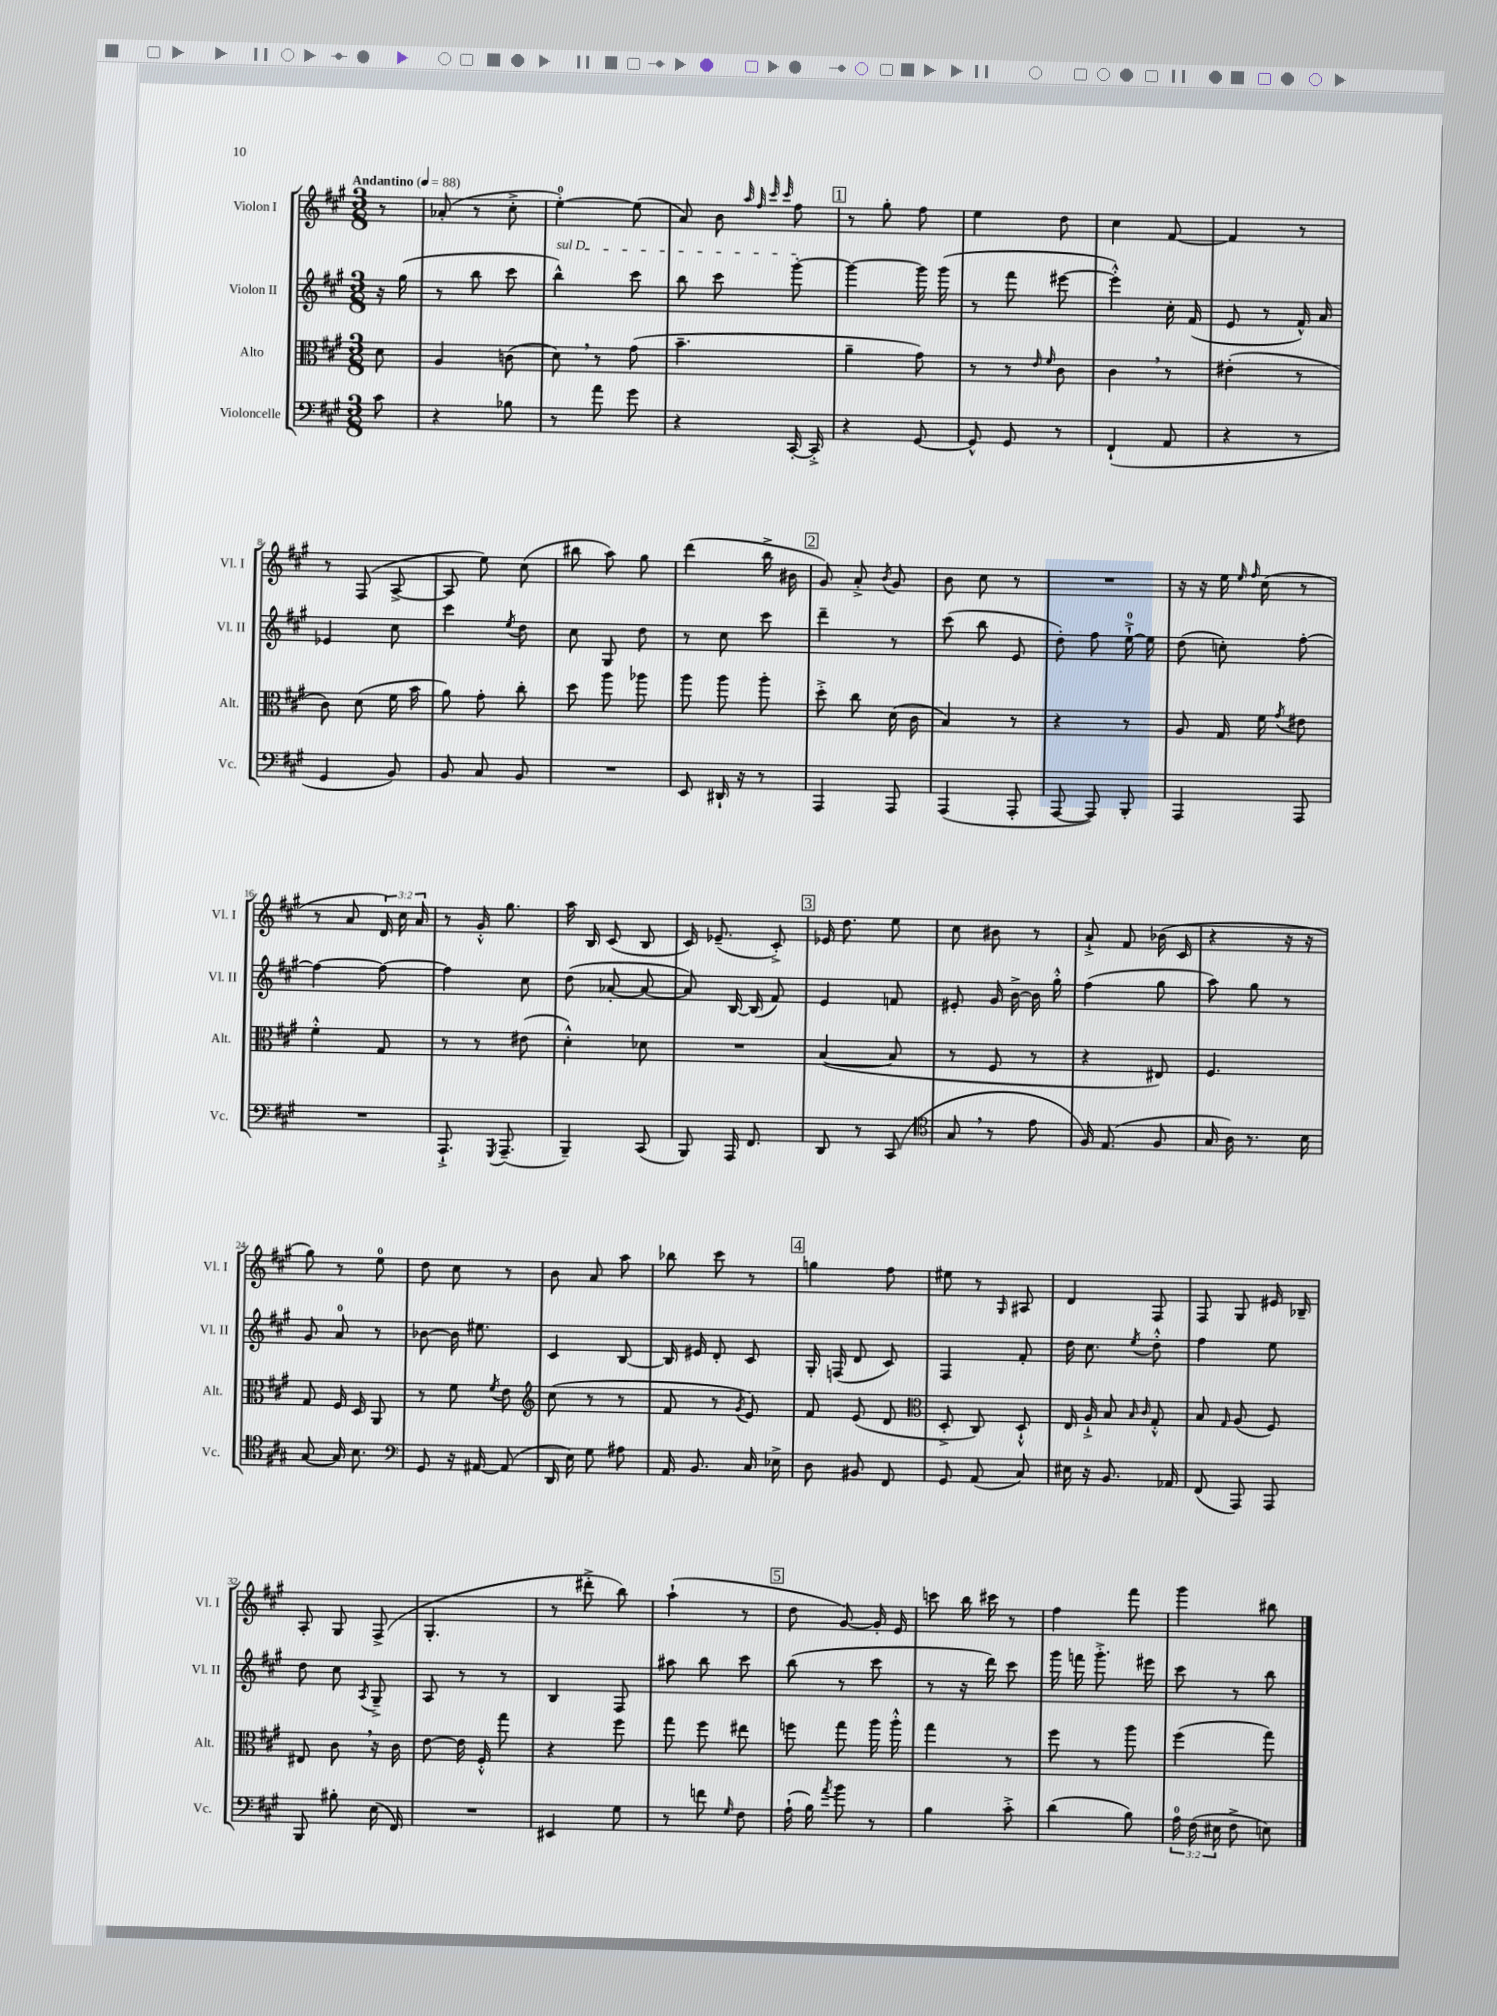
<<
\new StaffGroup <<
\new Staff = "s0" \with { instrumentName = "Violon I" shortInstrumentName = "Vl. I" } {
    \clef treble \key a \major \numericTimeSignature \time 3/8 \override Staff.TupletNumber.text = #tuplet-number::calc-fraction-text \partial 8 \tempo "Andantino" 4 = 88
    \autoBeamOff r8 |
    aes'8-.( r8 cis''8-.-> |
    e''4-0~-.) e''8( |
    a'8) b'8 \grace { a''32 fis''32 cis'''32 cis'''32 } fis''8 |
    \mark \markup { \box "1" } r8 gis''8-. fis''8 |
    e''4 d''8 |
    cis''4 fis'8~ |
    fis'4 r8 |
    r8 fis8( a8~-> |
    a8 e''8) cis''8( |
    bis''8 a''8) gis''8 |
    d'''4( b''16-> bis'16 |
    \mark \markup { \box "2" } gis'8) a'8-.-> \acciaccatura { b'8 } gis'8 |
    b'8 cis''8 r8 |
    R4. |
    r16 r16 e''16 \grace { e''16 fis''16 } cis''16( r8 |
    r8 a'8 \tuplet 3/2 { d'16) cis''16 a'16 } |
    r8 gis'16-.-^ gis''8. |
    a''16 b16 cis'8( b8 |
    cis'16) ees'8.--( cis'8-.->) |
    \mark \markup { \box "3" } ees'16 d''8. e''8 |
    cis''8 bis'8 r8 |
    a'8-!-> fis'8 bes'16( cis'16 |
    r4 r16 r16 |
    gis''8) r8 e''8-0 |
    d''8 cis''8 r8 |
    b'8 a'8 a''8 |
    bes''8 cis'''8 r8 |
    \mark \markup { \box "4" } g''4 fis''8 |
    eis''8 r8 \grace { gis16 } ais8 |
    d'4 fis8 |
    fis8 gis8 eis'16 bes16-- |
    a8-. gis8 fis8->( |
    gis4.-. |
    r8 dis'''8-.-> b''8) |
    a''4-!( r8 |
    \mark \markup { \box "5" } d''8 gis'8~) gis'16-. e'16 |
    c'''8 b''16 cis'''16 r8 |
    fis''4 fis'''8 |
    gis'''4 bis''8 \bar "|." |
}
\new Staff = "s1" \with { instrumentName = "Violon II" shortInstrumentName = "Vl. II" } {
    \clef treble \key a \major \numericTimeSignature \time 3/8 \partial 8
    \autoBeamOff r16 gis''16( |
    r8 b''8 cis'''8 |
    \once \override TextSpanner.bound-details.left.text = \markup { \italic "sul D" } b''4-^\startTextSpan) cis'''8 |
    b''8 cis'''8 gis'''8~-.\stopTextSpan |
    \mark \markup { \box "1" } gis'''4~ gis'''16 gis'''16( |
    r8 fis'''8 eis'''8~ |
    eis'''4-.-^) cis''16-. fis'16( |
    e'8 r8 fis'16-^) a'16 |
    ees'4 cis''8 |
    cis'''4 \acciaccatura { e''8 } d''8 |
    cis''8 gis8 d''8 |
    r8 cis''8 cis'''8 |
    \mark \markup { \box "2" } d'''4-- r8 |
    cis'''8( b''8 e'8 |
    d''8-.) fis''8 e''16-0~-!-> e''16 |
    d''8( c''8-.) fis''8~-. |
    fis''4~ fis''8~ |
    fis''4 cis''8 |
    d''8( aes'8~-. aes'8~ |
    aes'8) b16~ b16( fis'8) |
    \mark \markup { \box "3" } e'4 f'8 |
    eis'8-. gis'16 b'16~-> b'16 gis''16-.-^ |
    fis''4( gis''8 |
    a''8) gis''8 r8 |
    gis'8 a'8-0 r8 |
    bes'8~ bes'16 eis''8. |
    cis'4 b8~ |
    b16 eis'16 d'8-. cis'8 |
    \mark \markup { \box "4" } gis16-. f16( d'8 cis'8) |
    fis4 fis'8-. |
    d''16 cis''8. \acciaccatura { e''8 } d''8-.-^ |
    fis''4 e''8 |
    d''8 cis''8 \acciaccatura { a8 } gis8---> |
    a8 r8 r8 |
    b4 fis8 |
    ais''8 b''8 cis'''8 |
    \mark \markup { \box "5" } b''8( r8 cis'''8 |
    r8 r16 d'''16) cis'''8 |
    gis'''16 f'''16 gis'''8.-.-> eis'''16 |
    cis'''8 r8 b''8 \bar "|." |
}
\new Staff = "s2" \with { instrumentName = "Alto" shortInstrumentName = "Alt." } {
    \clef alto \key a \major \numericTimeSignature \time 3/8 \partial 8
    \autoBeamOff d'8 |
    a4 c'8( |
    d'8) \breathe r8 gis'8( |
    b'4.-- |
    \mark \markup { \box "1" } a'4-- gis'8) |
    r8 r8 \grace { e'16 fis'16 } cis'8 |
    cis'4 \breathe r8 |
    eis'4-.( r8 |
    cis'8) d'8( fis'16 b'16 |
    a'8) gis'8-. cis''8-. |
    d''8 a''8 aes''8 |
    a''8 a''8 a''8-. |
    \mark \markup { \box "2" } d''8-.-> cis''8 d'16( cis'16 |
    b4) r8 |
    r4 r8 |
    a8 gis16 fis'16 \acciaccatura { gis'8 } eis'8 |
    fis'4-.-^ gis8 |
    r8 r8 eis'8( |
    d'4-.-^) des'8 |
    R4. |
    \mark \markup { \box "3" } b4~( b8 |
    r8 fis8 r8 |
    r4 eis8) |
    fis4. |
    gis8 fis16 d16 a,8 |
    r8 fis'8 \acciaccatura { fis'8 } e'8 |
    \clef treble cis''8( r8 r8 |
    fis'8 r8 \acciaccatura { gis'8 } e'8) |
    \mark \markup { \box "4" } fis'8 e'8( d'8 |
    \clef alto d8-.-> cis8) d8-!-^ |
    e16 a16-!-> b8 \grace { b16 cis'16 } gis8-.-^ |
    b8 \grace { gis16 } a8( fis8) |
    eis8 cis'8 \breathe r16 cis'16 |
    e'8~ e'16 fis16-.-^ gis''8 |
    r4 fis''8 |
    gis''8 fis''8 eis''8 |
    \mark \markup { \box "5" } f''8 gis''8 a''16 a''16-.-^ |
    gis''4 r8 |
    fis''8 r8 a''8 |
    fis''4( gis''8) \bar "|." |
}
\new Staff = "s3" \with { instrumentName = "Violoncelle" shortInstrumentName = "Vc." } {
    \clef bass \key a \major \numericTimeSignature \time 3/8 \override Staff.TupletNumber.text = #tuplet-number::calc-fraction-text \partial 8
    \autoBeamOff cis'8 |
    r4 bes8 |
    r8 a'8 gis'8 |
    r4 cis,16~-. cis,16-.-> |
    \mark \markup { \box "1" } r4 gis,8~ |
    gis,8-^ gis,8 r8 |
    fis,4-!( a,8 |
    r4 r8 |
    gis,4 b,8) |
    b,8 cis8 b,8 |
    R4. |
    e,8 dis,16-! r16 r8 |
    \mark \markup { \box "2" } a,,4 a,,8 |
    a,,4( a,,8-. |
    a,,8~ a,,8) b,,8-. |
    a,,4 a,,8 |
    R4. |
    a,,8.-!-> \acciaccatura { gis,,8 } a,,8.--( |
    b,,4--) cis,8( |
    b,,8) a,,16 fis,8. |
    \mark \markup { \box "3" } d,8 r8 cis,8( |
    \clef tenor gis8 \breathe r8 e'8 |
    fis16) e8.( fis8 |
    gis16 a16) r8. b16 |
    gis8~ gis16 b8. |
    \clef bass gis,8 r16 ais,16~ ais,8( |
    d,16 e16) gis8 ais8 |
    a,16 b,8. cis16 ees16-> |
    \mark \markup { \box "4" } d8 bis,8 fis,8 |
    gis,8 a,8( cis8) |
    eis16 r16 b,8. aes,16 |
    fis,8( a,,8) a,,8 |
    b,,8 bis8-. e16( fis,16) |
    R4. |
    eis,4 gis8 |
    r8 f'8 \grace { gis16 } fis8 |
    \mark \markup { \box "5" } a16-!( b16) \acciaccatura { a'8 } b'8 r8 |
    b4 cis'8-.-> |
    d'4( b8) |
    \tuplet 3/2 { a16-0 fis16( eis16 } fis8-> e8) \bar "|." |
}
>>
>>
